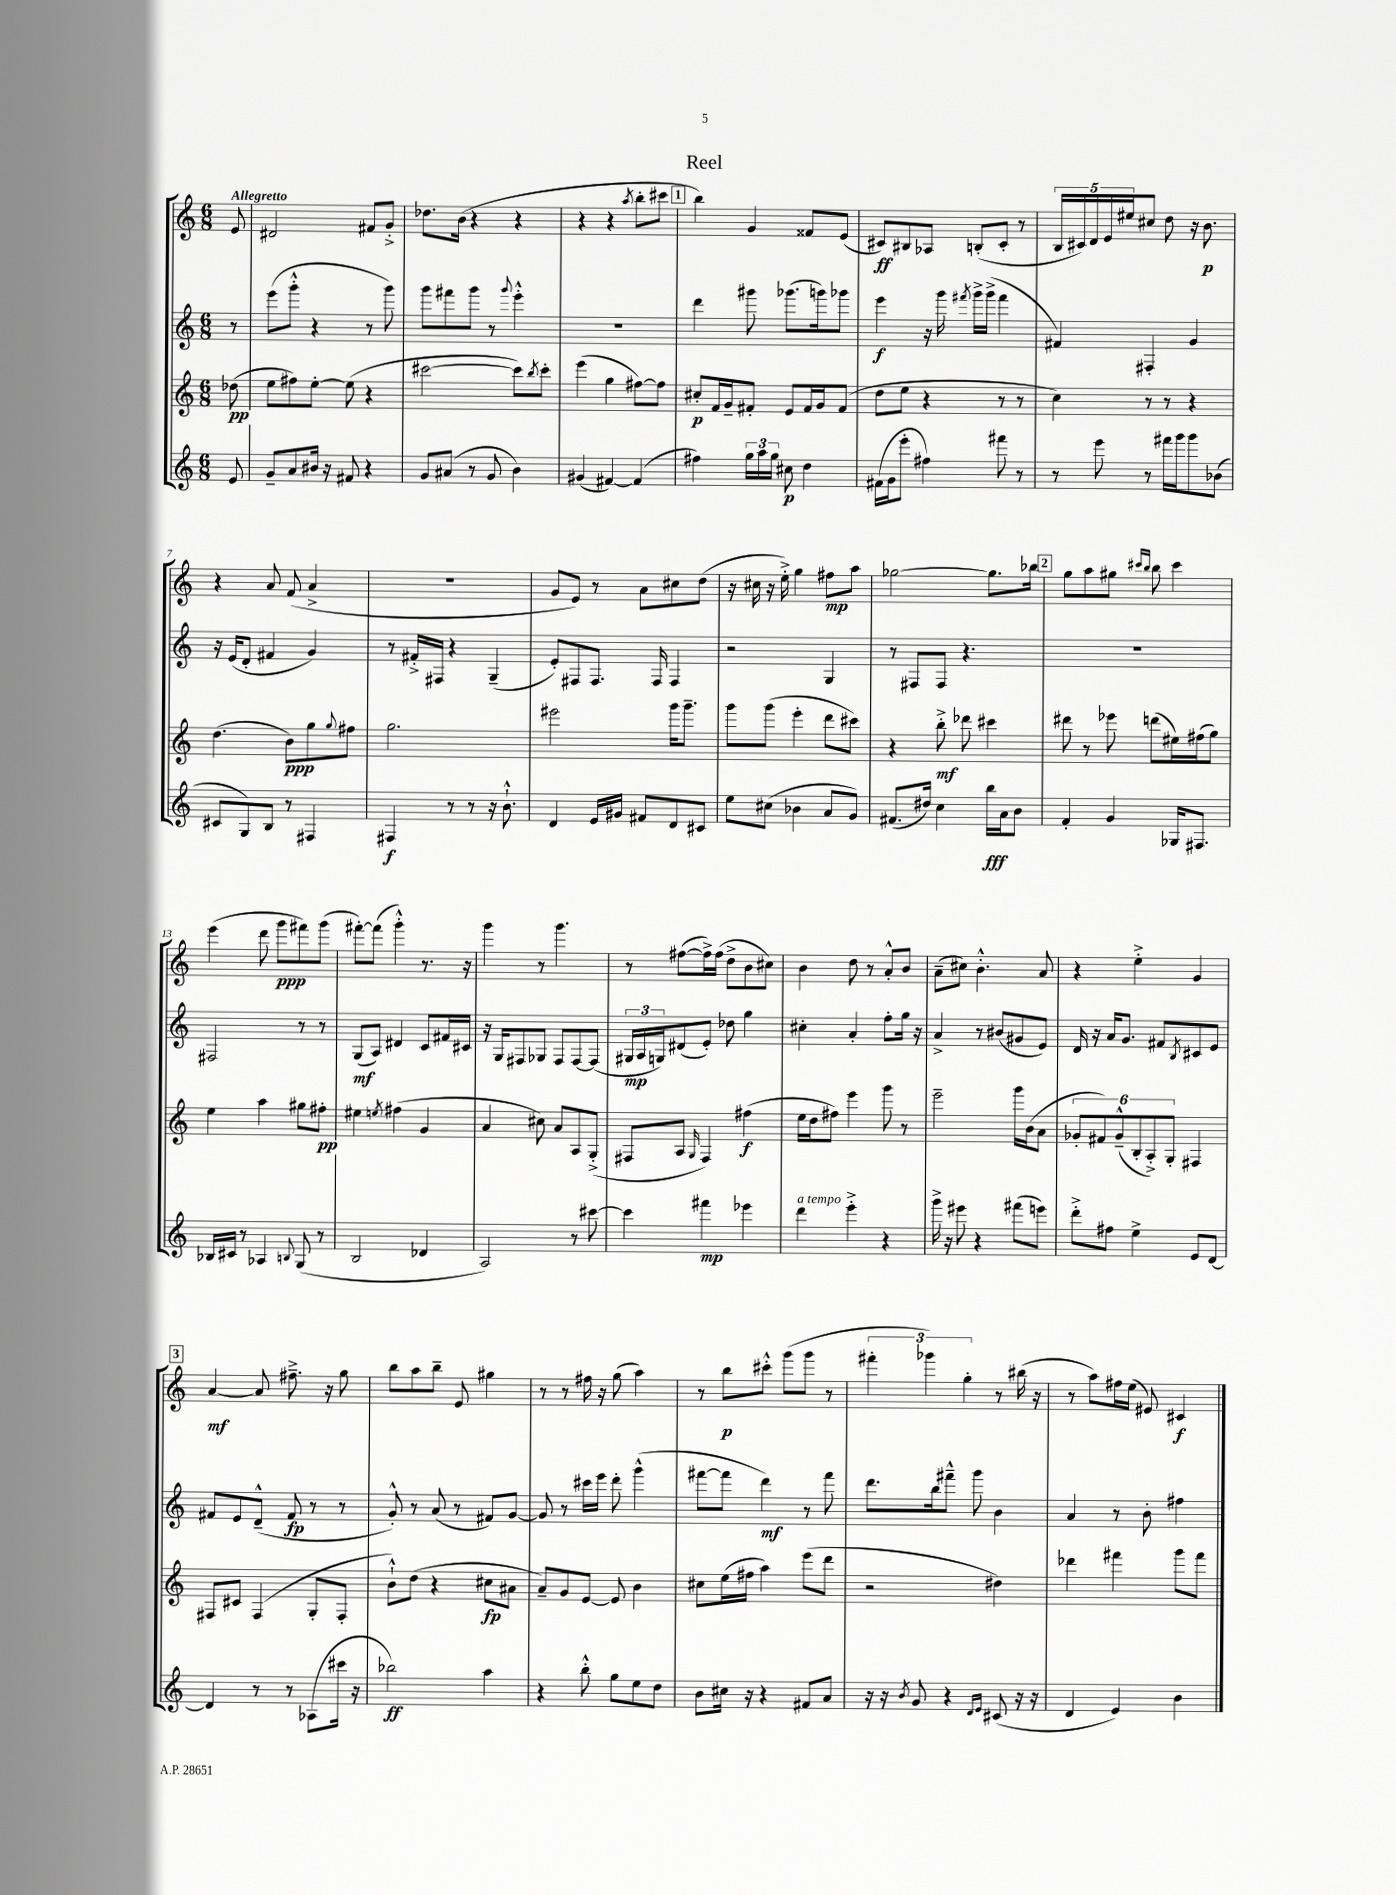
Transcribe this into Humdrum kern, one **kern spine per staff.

**kern	**dynam	**kern	**dynam	**kern	**dynam	**kern	**dynam
*part4	*part4	*part3	*part3	*part2	*part2	*part1	*part1
*staff4	*staff4	*staff3	*staff3	*staff2	*staff2	*staff1	*staff1
*clefG2	*	*clefG2	*	*clefG2	*	*clefG2	*
*k[]	*	*k[]	*	*k[]	*	*k[]	*
*M6/8	*	*M6/8	*	*M6/8	*	*M6/8	*
=	=	=	=	=	=	=	=
!	!	!	!	!	!	!LO:TX:a:B:t=Allegretto	!
8e/	.	(8dd-X\	pp	8r	.	8e/	.
=1	=1	=1	=1	=1	=1	=1	=1
8g~/L	.	8ee\L	.	(8eee\L	.	2d#X/	.
8a/	.	8ff#X\)	.	8ggg'^^\J	.	.	.
16b#X/Jk	.	[8ee'\J	.	4r	.	.	.
16r	.	.	.	.	.	.	.
8f#X/	.	(8ee\]	.	.	.	.	.
4r	.	4r	.	8r	.	8f#X/L	.
.	.	.	.	8ggg\)	.	8g'^/J	.
=2	=2	=2	=2	=2	=2	=2	=2
8g/L	.	[2ccc#X\	.	8ggg\L	.	8.dd-X\L	.
(8a#X/J	.	.	.	8fff#X\	.	.	.
.	.	.	.	.	.	(16b\Jk	.
8r	.	.	.	8ggg\J	.	4r	.
8g/	.	.	.	8r	.	.	.
.	.	.	.	8qqggg/	.	.	.
4b\)	.	8ccc#\L])	.	4eee'^^\	.	4r	.
.	.	8qbb/	.	.	.	.	.
.	.	8ccc#'\J	.	.	.	.	.
=3	=3	=3	=3	=3	=3	=3	=3
(4g#X/	.	(4eee\	.	2.r	.	4r	.
[4f#X/)	.	4gg\	.	.	.	4r	.
.	.	.	.	.	.	8qaa/	.
(4f#/]	.	[8ff#X\L)	.	.	.	8bb'\L	.
.	.	8ff#\J]	.	.	.	8ccc#X\J	.
!!LO:REH:place=s1:t=1
=4	=4	=4	=4	=4	=4	=4	=4
4ff#X\)	.	8cc#X'/L	p	4ddd\	.	4bb\)	.
.	.	16f/L	.	.	.	.	.
.	.	16g~/J	.	.	.	.	.
24gg\LL	.	8f#X'/J	.	8ggg#X\	.	4g/	.
24aa\	.	.	.	.	.	.	.
24gg\JJ	.	.	.	.	.	.	.
8cc#X\	p	8e/L	.	(8.ggg-X\L	.	.	.
4dd\	.	16f#/L	.	.	.	8f##X/L	.
.	.	16g/J	.	16gggn\k)	.	.	.
.	.	(8f#/J	.	8ggg-X\J	.	(8e/J	.
=5	=5	=5	=5	=5	=5	=5	=5
(16f#X\LL	.	8dd\L	.	4eee\	f	8c#X/L)	ff
16g\J	.	.	.	.	.	.	.
8eee'\J	.	8ee\J	.	.	.	8B#X/	.
4ff#X\)	.	4r	.	16r	.	8A-X/J	.
.	.	.	.	16ggg\	.	.	.
.	.	.	.	8qfff#X/	.	.	.
.	.	.	.	16ggg^\LL	.	(8Bn'/L	.
.	.	.	.	(16ggg^\JJ	.	.	.
8fff#X\	.	8r	.	4fff#\	.	8c#'/J	.
8r	.	8r	.	.	.	8r	.
=6	=6	=6	=6	=6	=6	=6	=6
8r	.	4cc\)	.	4f#X/)	.	20B/LL	.
.	.	.	.	.	.	20c#X/)	.
.	.	.	.	.	.	20d/	.
8eee\	.	.	.	.	.	.	.
.	.	.	.	.	.	20e/	.
.	.	.	.	.	.	20ee#X/J	.
8r	.	8r	.	4F#X'/	.	8cc#X/J	.
16fff#X\LL	.	8r	.	.	.	8dd\	.
16ggg\J	.	.	.	.	.	.	.
8ggg\	.	4r	.	4g/	.	16r	.
.	.	.	.	.	.	8.b\	p
(8b-X\J	.	.	.	.	.	.	.
!!LO:LB:g=z
=7	=7	=7	=7	=7	=7	=7	=7
8c#X/L	.	(4.dd\	.	16r	.	4r	.
.	.	.	.	(16e/KL	.	.	.
8G/)	.	.	.	8d'/J	.	.	.
8B/J	.	.	.	4f#X/	.	8a/	.
8r	.	8b\L)	ppp	.	.	(8f/	.
4F#X/	.	8gg\	.	4g/)	.	4a^/	.
.	.	8qqgg/	.	.	.	.	.
.	.	8ff#X\J	.	.	.	.	.
=8	=8	=8	=8	=8	=8	=8	=8
4F#X/	f	2.gg\	.	8r	.	2.r	.
.	.	.	.	16f#X'^/LL	.	.	.
.	.	.	.	16F#X/JJ	.	.	.
8r	.	.	.	4r	.	.	.
8r	.	.	.	.	.	.	.
16r	.	.	.	(4G~/	.	.	.
8.b`^^\	.	.	.	.	.	.	.
=9	=9	=9	=9	=9	=9	=9	=9
4d/	.	2eee#X\	.	8e'/L)	.	8g/L	.
.	.	.	.	8F#X/	.	8e/J)	.
16e/LL	.	.	.	8.F#/J	.	8r	.
16g#X/JJ	.	.	.	.	.	.	.
8f#X/L	.	.	.	.	.	8a\L	.
.	.	.	.	16F#/	.	.	.
8d/	.	16ggg\KL	.	4F#/	.	8cc#X\	.
.	.	8.ggg~\J	.	.	.	.	.
8c#X/J	.	.	.	.	.	(8dd\J	.
=10	=10	=10	=10	=10	=10	=10	=10
8ee\L	.	8ggg\L	.	2r	.	16r	.
.	.	.	.	.	.	16cc#X\	.
(8cc#X\J	.	(8ggg\J	.	.	.	16r	.
.	.	.	.	.	.	16ee'^\)	.
4b-X\	.	4eee'\	.	.	.	4gg\	.
8a/L	.	8ddd\L	.	4G/	.	8ff#X\L	mp
8g/J)	.	8ccc#X\J)	.	.	.	8aa\J	.
=11	=11	=11	=11	=11	=11	=11	=11
(8.f#X/L	.	4r	.	8r	.	[2gg-X\	.
.	.	.	.	8F#X/L	.	.	.
16dd#X/Jk)	.	.	.	.	.	.	.
4cc\	.	8bb'^\	mf	8F#/J	.	.	.
.	.	8ddd-X\	.	4.r	.	.	.
16bb\LL	fff	4ccc#X\	.	.	.	8.gg-\L]	.
16a\J	.	.	.	.	.	.	.
8b\J	.	.	.	.	.	.	.
.	.	.	.	.	.	16bb-X\Jk	.
!!LO:REH:place=s1:t=2
=12	=12	=12	=12	=12	=12	=12	=12
4f'/	.	8ddd#X\	.	2.r	.	8gg\L	.
.	.	8r	.	.	.	8aa\	.
4g/	.	8eee-X\	.	.	.	8gg#X\J	.
.	.	.	.	.	.	16qqccc#X/LL	.
.	.	.	.	.	.	16qqbb/JJ	.
.	.	(8dddn\L	.	.	.	8bb\	.
16G-X/KL	.	16ee#X\L)	.	.	.	4ccc#\	.
8.F#X/J	.	(16ff#X\J	.	.	.	.	.
.	.	8gg\J)	.	.	.	.	.
!!LO:LB:g=z
=13	=13	=13	=13	=13	=13	=13	=13
16B-X/LL	.	4ee\	.	2F#X/	.	(4eee\	.
16c#X/JJ	.	.	.	.	.	.	.
8r	.	.	.	.	.	.	.
4A-X/	.	4aa\	.	.	.	8ddd\	.
.	.	.	.	.	.	8ggg\L	ppp
8qqBn/	.	.	.	.	.	.	.
(8G/	.	8gg#X\L	.	8r	.	8fff#X\)	.
8r	.	8ff#X'\J	pp	8r	.	(8ggg\J	.
=14	=14	=14	=14	=14	=14	=14	=14
2B/	.	4ee#X\	.	(8G/L	mf	[8fff#X'\L)	.
.	.	.	.	8A/J)	.	(8fff#\J]	.
.	.	8qeen/	.	.	.	.	.
.	.	(4ff#X\	.	4d#X/	.	4ggg'^^\)	.
4d-X/	.	4g/	.	8c/L	.	8.r	.
.	.	.	.	16f#X/L	.	.	.
.	.	.	.	16c#X/JJ	.	16r	.
=15	=15	=15	=15	=15	=15	=15	=15
2A/)	.	4a/	.	16r	.	4ggg\	.
.	.	.	.	16G/KL	.	.	.
.	.	.	.	8F#X/	.	.	.
.	.	8cc#X\)	.	8G-X/J	.	8r	.
.	.	8a/L	.	8F#/L	.	4.ggg\	.
8r	.	8A/	.	[8F#/	.	.	.
[8ccc#X\	.	(8G'^/J	.	(8F#/J]	.	.	.
=16	=16	=16	=16	=16	=16	=16	=16
4ccc#\]	.	8F#X/L	.	24G#X/LL	mp	8r	.
.	.	.	.	24A/	.	.	.
.	.	.	.	24Gn/J)	.	.	.
.	.	8A/J	.	(8d#X/	.	([8ff#X\L	.
.	.	16qqG/	.	.	.	.	.
4fff#X\	mp	4F#/)	.	8e'/J)	.	16ff#^\L])	.
.	.	.	.	.	.	(16ff#\JJ	.
.	.	.	.	8dd-X\	.	8dd^\L	.
4eee-X\	.	(4ff#X\	f	4gg\	.	8b\	.
.	.	.	.	.	.	8cc#X\J)	.
=17	=17	=17	=17	=17	=17	=17	=17
!LO:TX:a:i:t=a tempo	!	!	!	!	!	!	!
4ddd\	.	16ee\LL	.	4cc#X'\	.	4b\	.
.	.	16dd\J	.	.	.	.	.
.	.	8ff#X\J)	.	.	.	.	.
4eee'^\	.	4eee\	.	4a'/	.	8dd\	.
.	.	.	.	.	.	8r	.
4r	.	8ggg\	.	8ff'\L	.	8a'^^/L	.
.	.	8r	.	16gg\Jk	.	8b/J	.
.	.	.	.	16r	.	.	.
=18	=18	=18	=18	=18	=18	=18	=18
16ggg^\	.	2eee~\	.	4a^/	.	(8a~\L	.
16r	.	.	.	.	.	.	.
8eee#X\	.	.	.	.	.	8cc#X\J)	.
4r	.	.	.	8r	.	4.b'^^\	.
.	.	.	.	(8b#X/L	.	.	.
(8fff#X\L	.	16ggg\LL	.	8g#X/	.	.	.
.	.	(16b\J	.	.	.	.	.
8eeen\J)	.	8a\J	.	8e/J)	.	8a/	.
=19	=19	=19	=19	=19	=19	=19	=19
8ddd'^\L	.	12g-X'/L	.	16d/	.	4r	.
.	.	.	.	16r	.	.	.
.	.	12f#X/)	.	.	.	.	.
8ff#X\J	.	.	.	16a/KL	.	.	.
.	.	(12g-~^^/	.	.	.	.	.
.	.	.	.	8.g/J	.	.	.
4ee^\	.	12B'/	.	.	.	4ee'^\	.
.	.	12A'^/)	.	.	.	.	.
.	.	.	.	8f#X/L	.	.	.
.	.	12G'/J	.	.	.	.	.
.	.	.	.	8qB/	.	.	.
8e/L	.	4F#X/	.	8c#X/	.	4g/	.
[8d/J	.	.	.	8e/J	.	.	.
!!LO:LB:g=z
!!LO:REH:place=s1:t=3
=20	=20	=20	=20	=20	=20	=20	=20
4d/]	.	8F#X/L	.	8f#X/L	.	[4a/	mf
.	.	8c#X/J	.	8e/	.	.	.
8r	.	(4F#/	.	(8d~^^/J	.	8a/]	.
8r	.	.	.	8f#/	fp	8.ff#X~^\	.
(8A-X\L	.	8G'/L	.	8r	.	.	.
.	.	.	.	.	.	16r	.
16ccc#X\Jk	.	8F#'/J	.	8r	.	8gg\	.
16r	.	.	.	.	.	.	.
=21	=21	=21	=21	=21	=21	=21	=21
2bb-X\)	ff	8b`^^\L)	.	8g'^^/)	.	8bb\L	.
.	.	(8dd\J	.	8r	.	8aa\	.
.	.	4r	.	(8a/	.	8bb~\J	.
.	.	.	.	8r	.	8e/	.
4aa\	.	8cc#X\L	fp	8f#X/L)	.	4gg#X\	.
.	.	8a#X\J	.	[8g/J	.	.	.
=22	=22	=22	=22	=22	=22	=22	=22
4r	.	8a~/L)	.	8g/]	.	8r	.
.	.	8g/	.	8r	.	8r	.
8bb'^^\	.	[8e/J	.	16ccc#X\LL	.	16ff#X\	.
.	.	.	.	16eee\JJ	.	16r	.
8gg\L	.	8e/]	.	8ddd'\	.	(8gg\	.
8ee\	.	4b\	.	(4ggg^^\	.	4aa\)	.
8dd\J	.	.	.	.	.	.	.
=23	=23	=23	=23	=23	=23	=23	=23
8b\L	.	8cc#X\L	.	[8fff#X\L	.	8r	.
16cc#X\Jk	.	(16ee\L	.	8fff#\J]	.	8bb\L	p
16r	.	16ff#X\JJ	.	.	.	.	.
4r	.	4aa\)	.	4ddd\)	mf	8ccc#X'^^\J	.
.	.	.	.	.	.	(8ggg\L	.
8f#X/L	.	(8eee\L	.	8r	.	8ggg\J	.
8a/J	.	8ddd\J	.	8fff#\	.	8r	.
=24	=24	=24	=24	=24	=24	=24	=24
16r	.	2r	.	8.ddd\L	.	6fff#X'\	.
16r	.	.	.	.	.	.	.
8qb/	.	.	.	.	.	.	.
8g/	.	.	.	.	.	.	.
.	.	.	.	.	.	6ggg-X\)	.
.	.	.	.	16bb\k	.	.	.
4r	.	.	.	8fff#X~^^\J	.	.	.
.	.	.	.	.	.	6gg'\	.
.	.	.	.	8ggg\	.	.	.
16qqd/LL	.	.	.	.	.	.	.
16qqe/JJ	.	.	.	.	.	.	.
(8c#X/	.	4dd#X\)	.	4b\	.	8r	.
16r	.	.	.	.	.	(16bb#X\	.
16r	.	.	.	.	.	16r	.
=25	=25	=25	=25	=25	=25	=25	=25
4d/	.	4ddd-X\	.	4a/	.	8r	.
.	.	.	.	.	.	8aa\L)	.
4e/)	.	4fff#X\	.	8r	.	16ff#X\L	.
.	.	.	.	.	.	(16ee\JJ	.
.	.	.	.	8b'\	.	8e#X/)	.
4b\	.	8ggg\L	.	4ff#X\	.	4c#X/	f
.	.	8fff#\J	.	.	.	.	.
==	==	==	==	==	==	==	==
*-	*-	*-	*-	*-	*-	*-	*-
